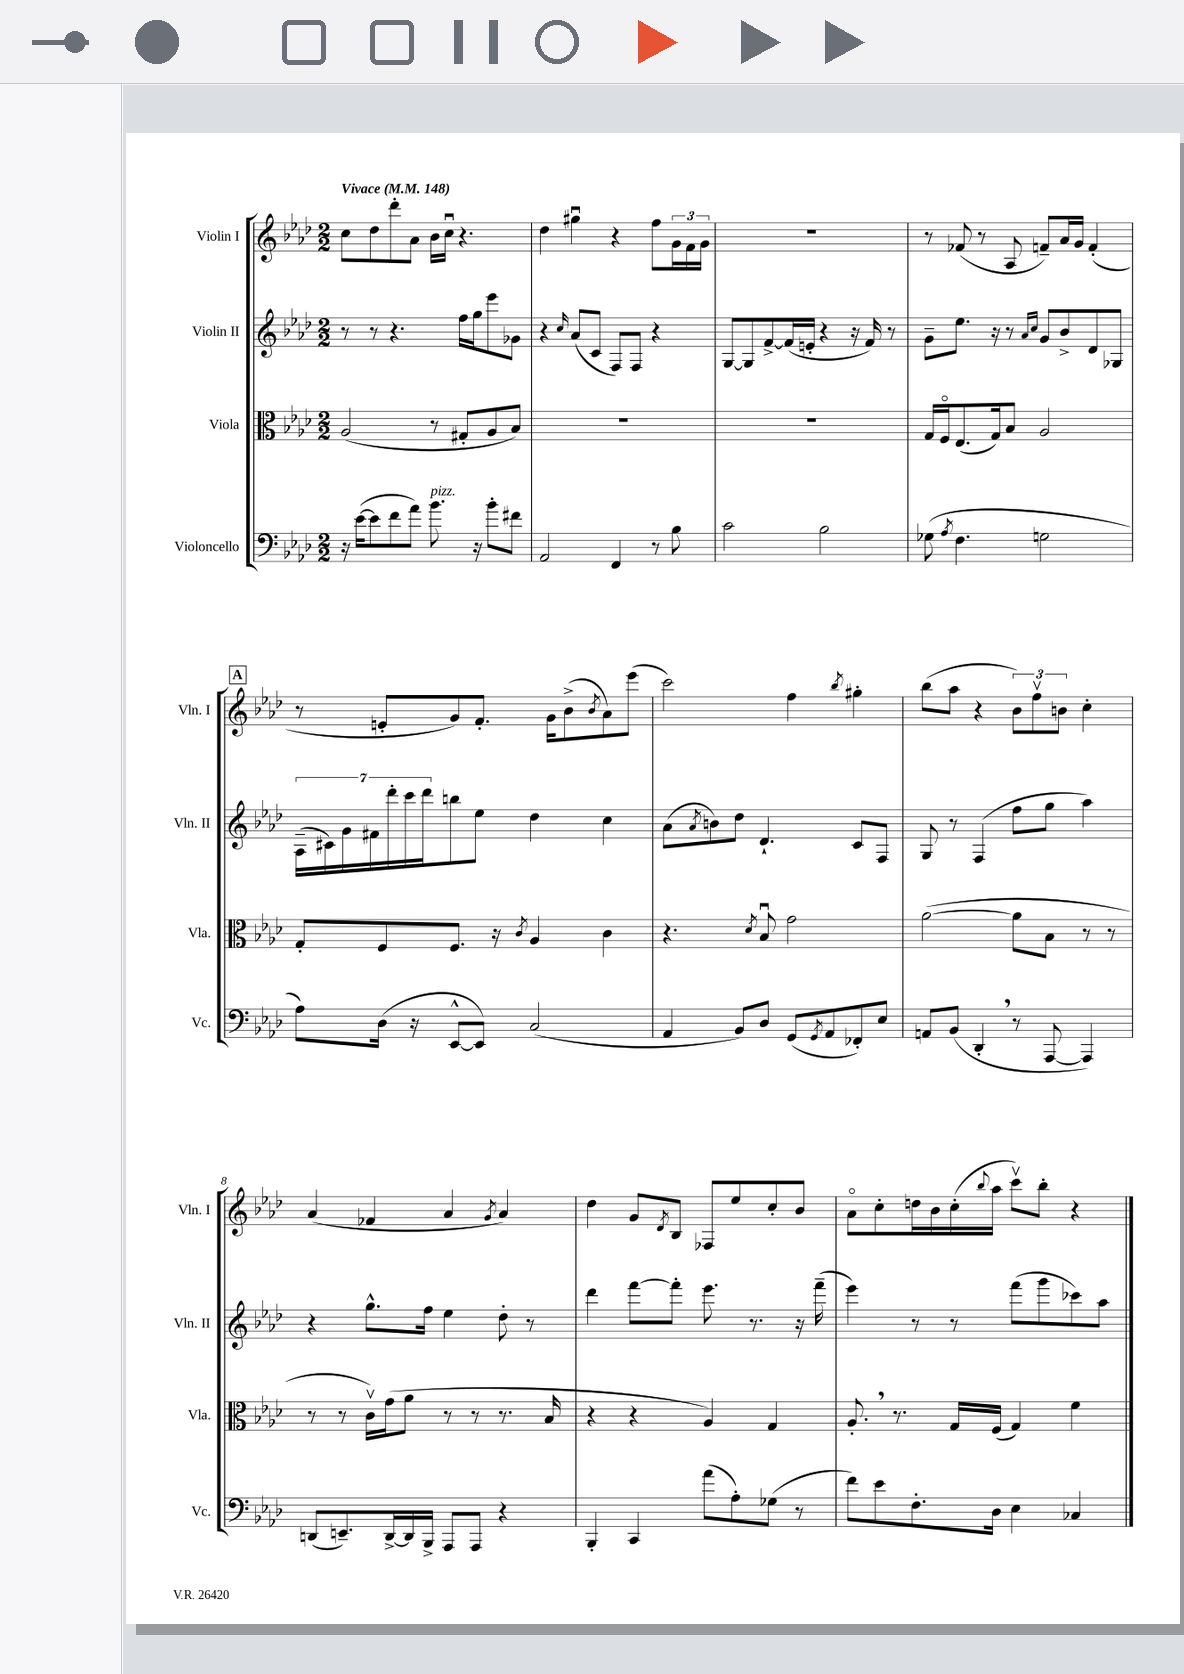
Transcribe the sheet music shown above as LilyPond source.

<<
\new StaffGroup <<
\new Staff = "s0" \with { instrumentName = "Violin I" shortInstrumentName = "Vln. I" } {
    \clef treble \key aes \major \numericTimeSignature \time 2/2 \tempo "Vivace" 4 = 148
    c''8 des''8 des'''8-. aes'8 bes'16 c''16\downbow r4. |
    des''4 gis''4\downbow r4 f''8 \tuplet 3/2 { g'16 f'16 g'16 } |
    R1 |
    r8 fes'8( r8 aes8 f'8--) aes'16 g'16 f'4-.( |
    \mark \markup { \box "A" } r8 e'8-. g'8) f'8.-. g'16 bes'8->( \acciaccatura { bes'8 } aes'8) ees'''8( |
    c'''2) f''4 \acciaccatura { bes''8 } gis''4-. |
    bes''8( aes''8 r4 \tuplet 3/2 { bes'8) f''8\upbow b'8 } c''4-. |
    aes'4( fes'4 aes'4 \acciaccatura { g'8 } aes'4) |
    des''4 g'8 \acciaccatura { des'8 } bes8 fes8 ees''8 c''8-. bes'8 |
    aes'8\flageolet c''8-. d''16 bes'16 c''16-.( \appoggiatura { bes''8 } aes''16 c'''8\upbow) bes''8-. r4 \bar "|." |
}
\new Staff = "s1" \with { instrumentName = "Violin II" shortInstrumentName = "Vln. II" } {
    \clef treble \key aes \major \numericTimeSignature \time 2/2
    r8 r8 r4. f''16 g''16 ees'''8 ges'8 |
    r4 \grace { c''16 } aes'8( c'8 f8) f8 r4 |
    g8~ g8 f'8~-> f'16( e'16-. r4 r16 f'16) r8 |
    g'8-- ees''8. r16 r8 \grace { aes'16 c''16 } g'8 bes'8-> des'8 ges8 |
    \mark \markup { \box "A" } \tuplet 7/4 { aes16--( cis'16) g'16 fis'16 des'''16-. c'''16 des'''16 } b''8 ees''8 des''4 c''4 |
    aes'8( \acciaccatura { aes'8 } b'8) des''8 des'4.-! c'8 f8 |
    g8 r8 f4( f''8 g''8 aes''4) |
    r4 g''8.-^ f''16 ees''4 des''8-. r8 |
    des'''4 f'''8~ f'''8-. ees'''8. r8. r16 f'''16--( |
    ees'''4) r8 r8 f'''8( g'''8 ces'''8) aes''8 \bar "|." |
}
\new Staff = "s2" \with { instrumentName = "Viola" shortInstrumentName = "Vla." } {
    \clef alto \key aes \major \numericTimeSignature \time 2/2
    aes2( r8 gis8-. aes8 bes8) |
    R1 |
    R1 |
    g16 f16\flageolet ees8.( g16) bes8 aes2 |
    \mark \markup { \box "A" } g8-. f8 f8. r16 \acciaccatura { c'8 } aes4 c'4 |
    r4. \acciaccatura { des'8 } bes8\downbow g'2 |
    aes'2~( aes'8 bes8 r8 r8 |
    r8 r8 c'16\upbow) g'16( aes'8 r8 r8 r8. bes16 |
    r4 r4 aes4) g4 |
    aes8.-. \breathe r8. g16 f16( g4) f'4 \bar "|." |
}
\new Staff = "s3" \with { instrumentName = "Violoncello" shortInstrumentName = "Vc." } {
    \clef bass \key aes \major \numericTimeSignature \time 2/2
    r16 ees'16~( ees'8 f'8 aes'8) bes'8.^\markup { \italic "pizz." } r16 bes'8-. fis'8 |
    aes,2 f,4 r8 bes8 |
    c'2 bes2 |
    ges8( \acciaccatura { aes8 } f4. g2 |
    \mark \markup { \box "A" } aes8) des16( r16 ees,8~-^ ees,8) c2( |
    aes,4 bes,8) des8 g,8( \acciaccatura { g,8 } aes,8 fes,8-.) ees8 |
    a,8 bes,8( des,4-. \breathe r8 aes,,8~ aes,,4) |
    d,8( e,8.--) d,16~-> d,16 bes,,16-> aes,,8 aes,,8 r4 |
    bes,,4-. c,4 aes'8( aes8-.) ges8( r8 |
    f'8) ees'8 f8.-. des16 ees4 ces4 \bar "|." |
}
>>
>>
